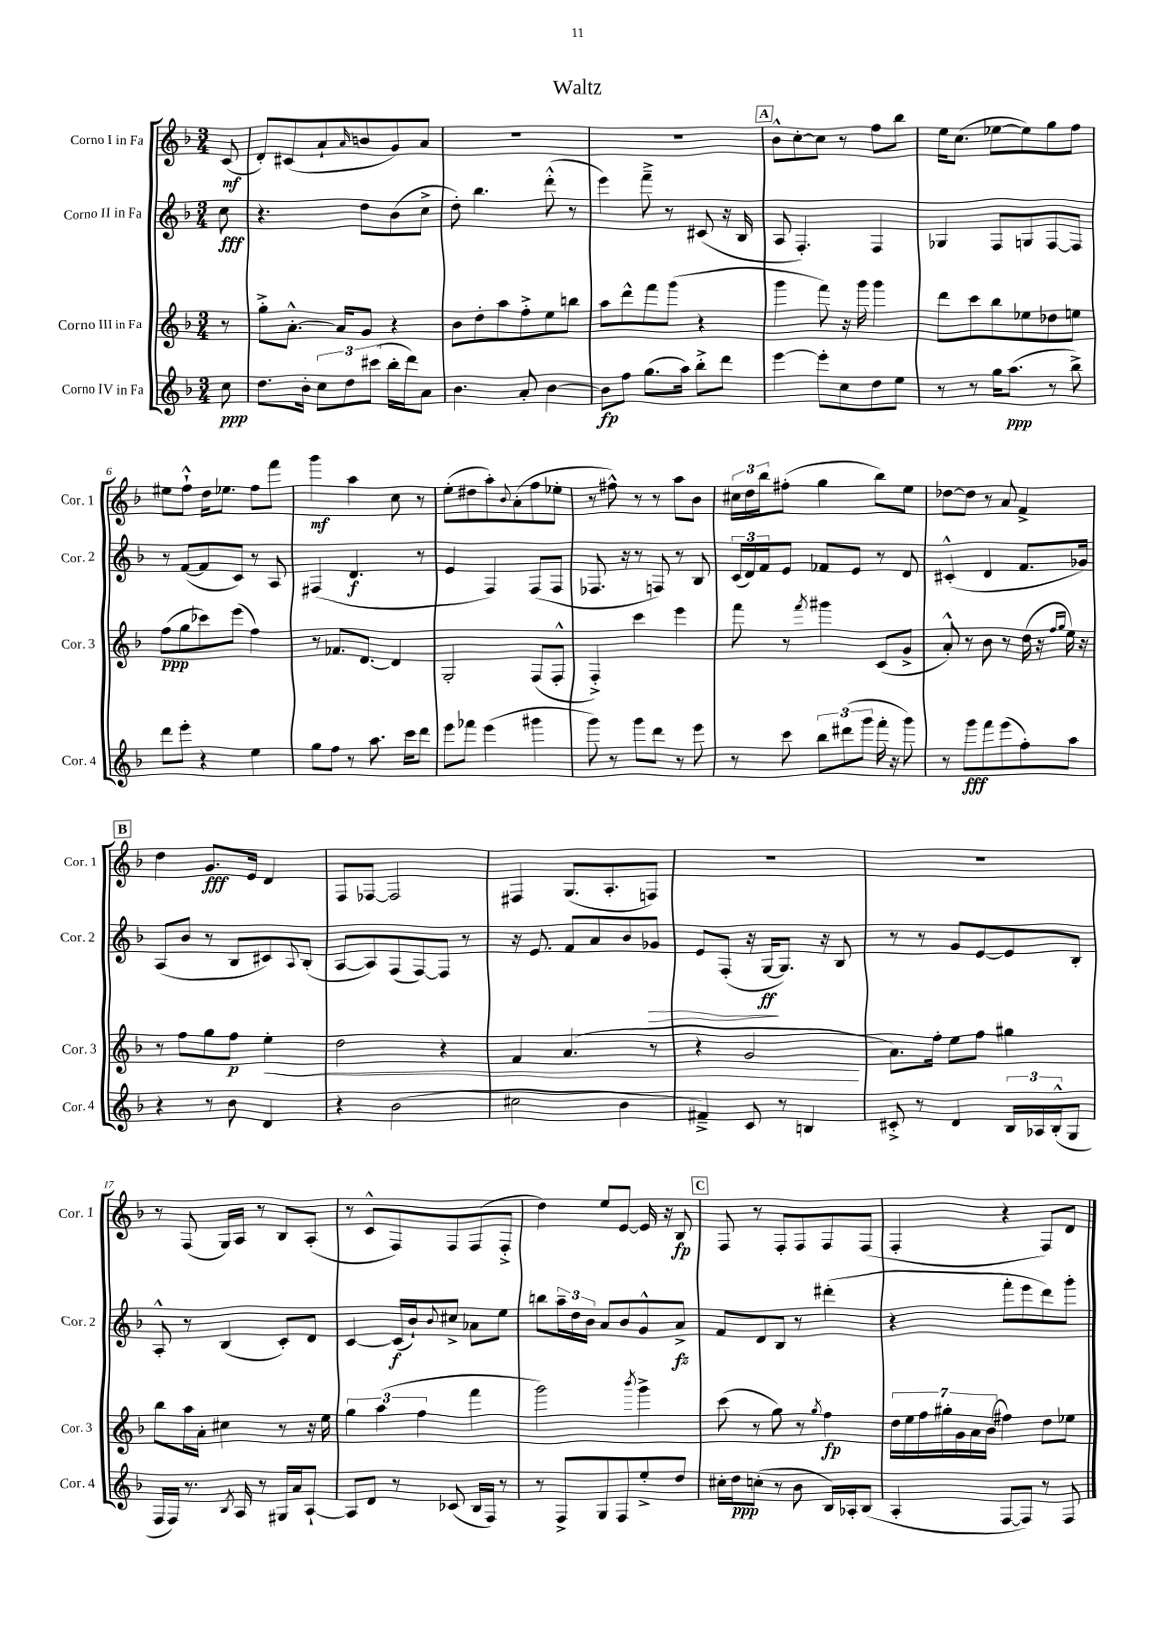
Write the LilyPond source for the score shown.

\header { title = "Waltz" }
<<
\new StaffGroup <<
\new Staff = "s0" \with { instrumentName = "Corno I in Fa" shortInstrumentName = "Cor. 1" } {
    \clef treble \key f \major \numericTimeSignature \time 3/4 \partial 8
    c'8\mf( |
    d'8-.) cis'8( a'8-! \grace { a'16 } b'8 g'8) a'8 |
    R2. |
    R2. |
    \mark \markup { \box "A" } bes'8-^ c''8~-. c''8 r8 f''8 bes''8 |
    e''16 c''8.( ees''8~ ees''8) g''8 f''8 |
    eis''8 f''8-!-^ d''16 ees''8. f''8 f'''8 |
    g'''4\mf a''4 c''8 r8 |
    e''8-.( dis''8 a''8-.) \appoggiatura { bes'8 } a'8-.( f''8 ees''8-. |
    r8 fis''8-^) r8 r8 a''8 bes'8 |
    \tuplet 3/2 { cis''16 d''16 bes''16 } fis''8-.( g''4 bes''8) e''8 |
    des''8~ des''8 r8 a'8 f'4-> |
    \mark \markup { \box "B" } d''4 g'8.\fff e'16 d'4 |
    f8 fes8~ fes2 |
    fis4 g8.( a8.-. f8) |
    R2. |
    R2. |
    r8 f8( g16) a16 r8 bes8 a8-.( |
    r8 c'8-^ f8) f8 f8( f8-.-> |
    d''4) e''8 e'8~ e'16 r16 bes8\fp |
    \mark \markup { \box "C" } f8 r8 f8-. f8 f8 f8( |
    f4-. r4 f8) d'8 \bar "|." |
}
\new Staff = "s1" \with { instrumentName = "Corno II in Fa" shortInstrumentName = "Cor. 2" } {
    \clef treble \key f \major \numericTimeSignature \time 3/4 \partial 8
    c''8\fff |
    r4. d''8 bes'8( c''8-> |
    d''8-.) bes''4. d'''8-.-^( r8 |
    e'''4) f'''8---> r8 cis'8( r16 bes16 |
    \mark \markup { \box "A" } a8 f4.-.) f4 |
    ges4 f8 g8 f8~ f8 |
    r8 f'8~( f'8 c'8) r8 a8 |
    fis4( d'4.\f r8 |
    e'4 f4) f8( f8 |
    fes8. r16 r8 f8) r8 bes8 |
    \tuplet 3/2 { c'16( d'16) f'16 } e'8 fes'8 e'8 r8 d'8 |
    cis'4-.-^( d'4 f'8. ges'16) |
    \mark \markup { \box "B" } a8( bes'8 r8 bes8 cis'8) \appoggiatura { a8 } bes8-.( |
    a8~ a8) f8( f8~) f8 r8 |
    r16 e'8. f'8 a'8 bes'8 ges'8\> |
    e'8 f8-.( r16 g16~\ff\! g8.) r16 bes8 |
    r8 r8 g'8 e'8~ e'8 bes8-. |
    a8-.-^ r8 bes4( c'8-.) d'8 |
    c'4~ c'16\f( bes'16-!) \appoggiatura { bes'8 } cis''8-> aes'8 e''8 |
    b''8 \tuplet 3/2 { a''16-- d''16 bes'16 } a'8 bes'8 g'8-^ a'8->\fz |
    \mark \markup { \box "C" } f'8 d'8 bes8 r8 dis'''4-.( |
    r4 f'''8-. e'''8 d'''8) g'''8-. \bar "|." |
}
\new Staff = "s2" \with { instrumentName = "Corno III in Fa" shortInstrumentName = "Cor. 3" } {
    \clef treble \key f \major \numericTimeSignature \time 3/4 \partial 8
    r8 |
    g''8-.-> a'8.~-.-^ a'16 g'8 r4 |
    bes'8 d''8-. a''8 f''8-.-> e''8 b''8 |
    a''8 d'''8-^ f'''8 g'''8( r4 |
    \mark \markup { \box "A" } g'''4 f'''8) r16 g'''16 g'''4 |
    d'''8 c'''8 bes''8 ees''8 des''8 e''8 |
    f''8\ppp( g''8 ces'''8) e'''8( f''4) |
    r8 fes'8. d'8.~ d'4 |
    g2-. f8( f8-.-^ |
    f4-.->) c'''4 e'''4 |
    f'''8 r8 \acciaccatura { f'''8 } gis'''4 c'8( g'8-> |
    a'8-.-^) r8 bes'8 r8 d''16( r16 \grace { f''16 g''16 } e''16) r16 |
    \mark \markup { \box "B" } r8 f''8 g''8 f''8\p e''4-.\< |
    d''2 r4 |
    f'4 a'4.( r8 |
    r4 g'2\! |
    a'8.) f''16-. e''8 f''8 gis''4 |
    bes''8 a''16 a'16-. cis''4 r8 r16 e''16 |
    \tuplet 3/2 { g''4 a''4( f''4 } f'''4 |
    g'''2) \acciaccatura { bes'''8 } g'''4-> |
    \mark \markup { \box "C" } c'''8( r8 g''8) r8 \acciaccatura { g''8 } f''4\fp |
    \tuplet 7/4 { d''16 e''16 f''16 gis''16-. g'16 a'16 bes'16( } fis''4) d''8 ees''8 \bar "|." |
}
\new Staff = "s3" \with { instrumentName = "Corno IV in Fa" shortInstrumentName = "Cor. 4" } {
    \clef treble \key f \major \numericTimeSignature \time 3/4 \partial 8
    c''8\ppp |
    d''8. bes'16-. \tuplet 3/2 { c''8 d''8 cis'''8( } bes''16-. d'''16) a'8 |
    bes'4. a'8-. bes'4~ |
    bes'8\fp f''8 g''8.( a''16) bes''8-.-> d'''8 |
    \mark \markup { \box "A" } e'''4~ e'''8-. c''8 d''8 e''8 |
    r8 r8 g''16 a''8.\ppp( r8 bes''8->) |
    d'''8 e'''8-. r4 e''4 |
    g''8 f''8 r8 a''8. c'''16 d'''8 |
    e'''8 fes'''8 e'''4( gis'''4 |
    g'''8) r8 g'''8 d'''8 r8 e'''8 |
    r8 c'''8 \tuplet 3/2 { bes''8 dis'''8( g'''8 } f'''16-. r16 g'''8) |
    r8 g'''8\fff f'''8 e'''8( f''8-.) a''8 |
    \mark \markup { \box "B" } r4 r8 bes'8 d'4 |
    r4 bes'2( |
    cis''2 bes'4 |
    fis'4--->) c'8 r8 b4 |
    cis'8-.-> r8 d'4 \tuplet 3/2 { bes16 aes16 bes16-.-^( } g8 |
    f16 f16) r8. \acciaccatura { bes8 } a16 r8 gis16 a'16 a8~-! |
    a8 d'8 r8 ces'8( bes16 f16) r8 |
    r8 f8-> g8 f8 e''8-.-> d''8 |
    \mark \markup { \box "C" } cis''16-. d''16\ppp c''8-.( r8 bes'8 bes16) aes16-. bes8( |
    a4-. f8~ f8) r8 f8 \bar "|." |
}
>>
>>
